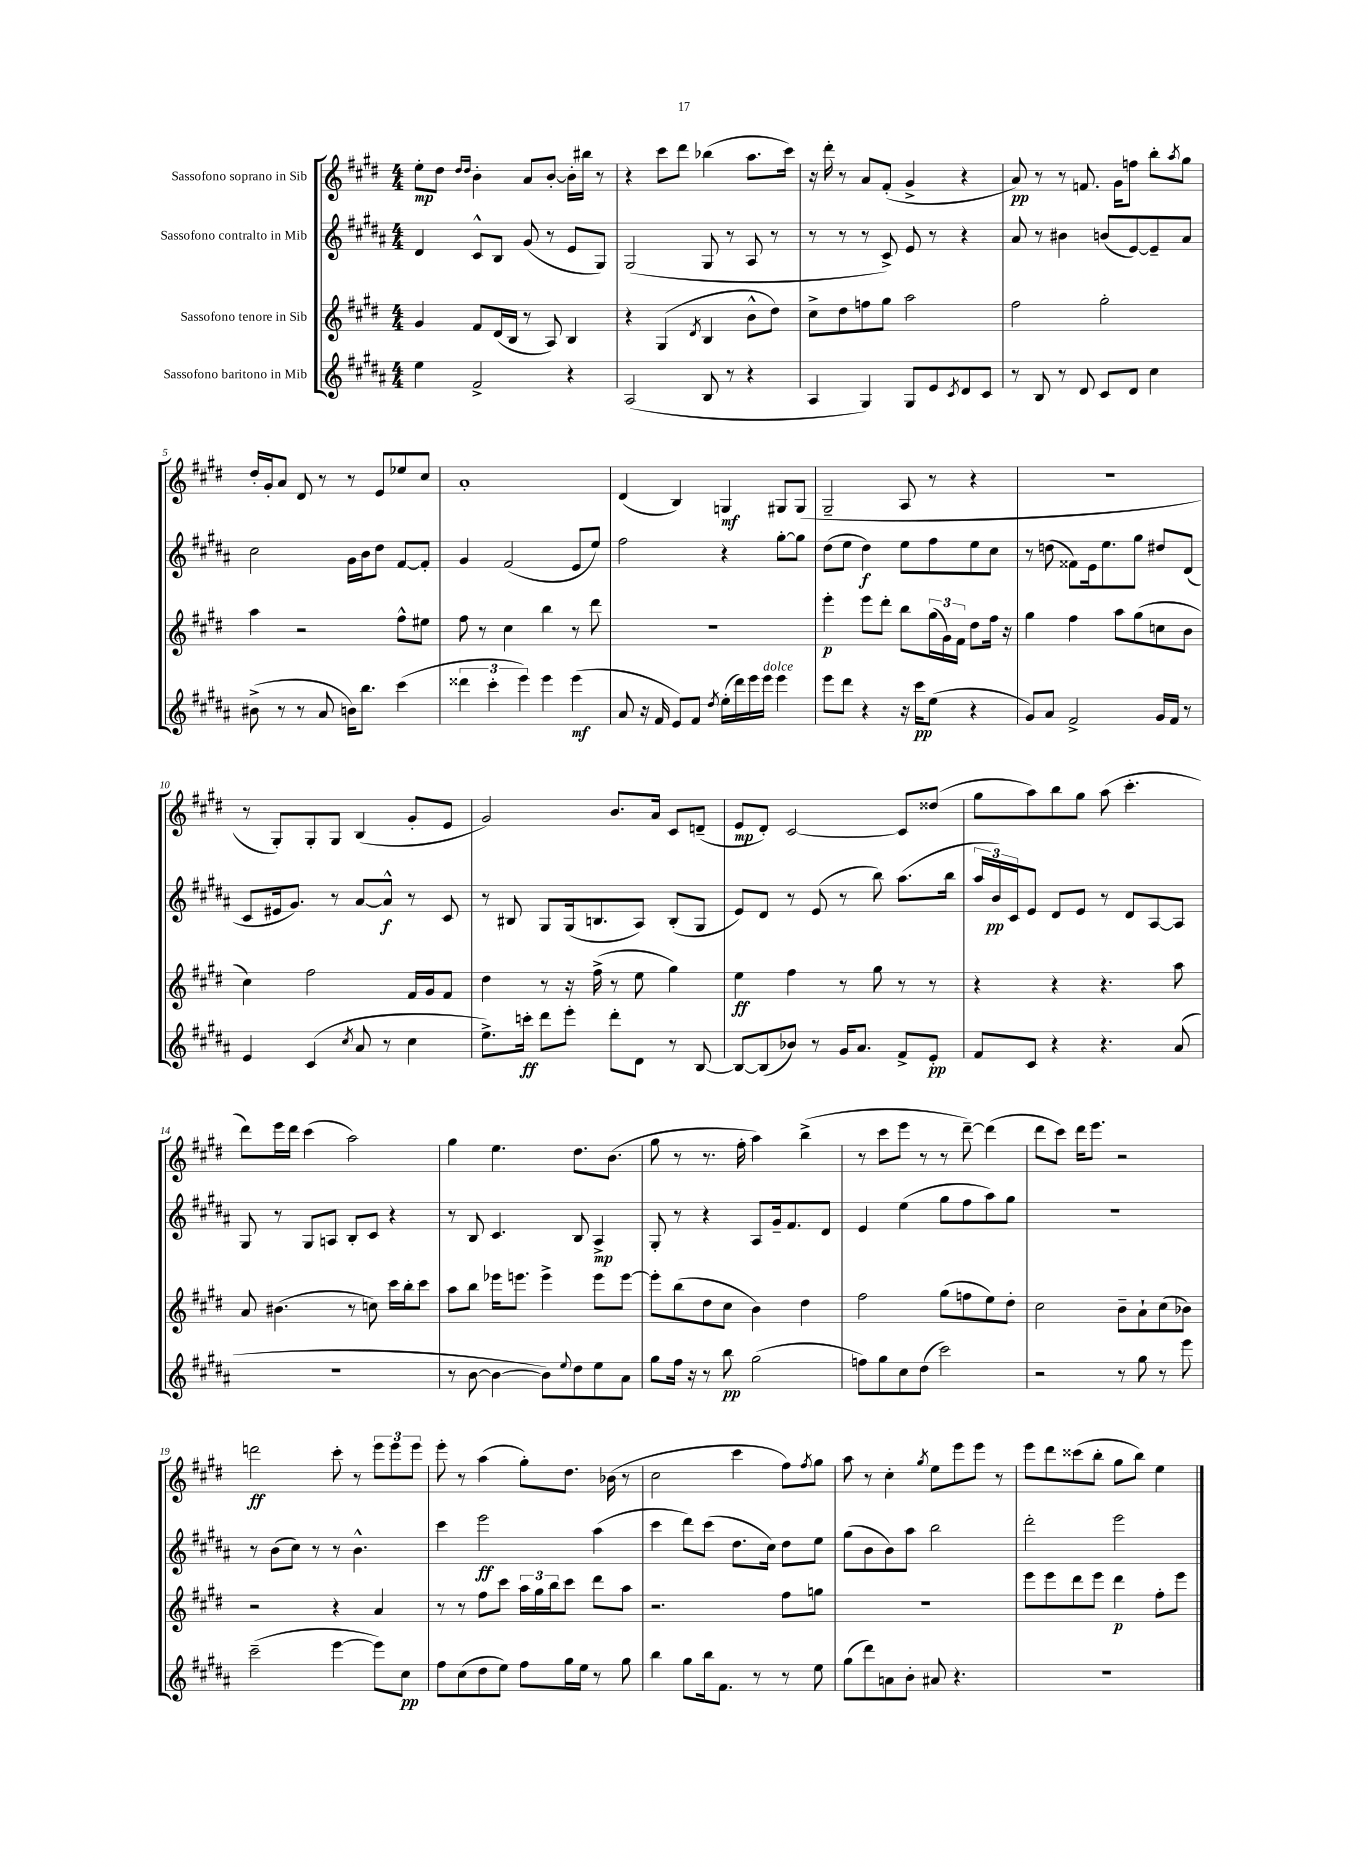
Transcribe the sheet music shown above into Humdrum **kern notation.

**kern	**kern	**kern	**kern
*staff4	*staff3	*staff2	*staff1
*clefG2	*clefG2	*clefG2	*clefG2
*k[f#c#g#d#a#]	*k[f#c#g#d#]	*k[f#c#g#d#a#]	*k[f#c#g#d#]
*M4/4	*M4/4	*M4/4	*M4/4
4ee	4g#	4d#	8ee'
.	.	.	8dd#
.	.	.	16qqdd#
.	.	.	16qqdd#
2f#^	8f#	8c#^^	4b'
.	(16d#	8B	.
.	16B	.	.
.	8r	(8g#	8a
.	8A)	8r	[8b'
4r	4B	8e	16b']
.	.	.	16bb#
.	.	8G#)	8r
=	=	=	=
(2A#	4r	(2G#	4r
.	(4G#	.	8ccc#
.	.	.	8ddd#
.	8qd#	.	.
8B	4B	8G#	(4bb-
8r	.	8r	.
4r	8b^^	8A#	8.aa
.	8dd#)	8r	.
.	.	.	16ccc#)
=	=	=	=
4A#	8cc#^	8r	16r
.	.	.	16ddd#'
.	8dd#	8r	8r
4G#)	8ff	8r	8a
.	8gg#	8c#^)	(8f#'
8G#	2aa	8e	4g#^
8e	.	8r	.
8qc#	.	.	.
8d#	.	4r	4r
8c#	.	.	.
=	=	=	=
8r	2ff#	8a#	8a)
8B	.	8r	8r
8r	.	4b#	8r
8d#	.	.	8.f
8c#	2gg#'	(8b	.
.	.	.	16g#
8d#	.	[8e)	8ff
4cc#	.	8e~]	8bb'
.	.	.	8qaa
.	.	8a#	8gg#
=	=	=	=
(8b#^	4aa	2cc#	16dd#'
.	.	.	16g#'
8r	.	.	8a
8r	2r	.	8d#
8a#	.	.	8r
16b)	.	16g#	8r
8.bb	.	16b	.
.	.	8dd#	8e
(4ccc#	8ff#^^	[8f#	8ee-
.	8ee#	8f#']	8cc#
=	=	=	=
6ddd##	8ff#	4g#	1a'
.	8r	.	.
6ccc#'	.	.	.
.	4cc#	(2f#	.
6eee)	.	.	.
4eee	4bb	.	.
(4eee	8r	8e	.
.	8ddd#	8ee)	.
=	=	=	=
8a#	1r	2ff#	(4d#
16r	.	.	.
16f#	.	.	.
8e)	.	.	4B)
8f#	.	.	.
8qdd#	.	.	.
(16ee'	.	4r	4G
16ddd#)	.	.	.
16eee	.	.	.
16eee	.	.	.
4eee	.	[8gg#'	8G#
.	.	8gg#]	(8G#
=	=	=	=
8eee	4eee'	(8dd#	2G#~
8ddd#	.	8ee	.
4r	8eee	4dd#)	.
.	8ddd#'	.	.
16r	8bb	8ee	8A
16ccc#	.	.	.
(8ee	(24gg#	8ff#	8r
.	24g#)	.	.
.	24f#	.	.
4r	8dd#	8ee	4r
.	16ff#	8cc#	.
.	16r	.	.
=	=	=	=
8g#)	4gg#	8r	1r
8a#	.	(8dd	.
2f#^	4ff#	8f##)	.
.	.	16e	.
.	.	8.ee	.
.	8aa	.	.
.	(8gg#	8gg#	.
16g#	8cc	8dd#	.
16f#	.	.	.
8r	8b	(8d#	.
=	=	=	=
4e	4cc#)	8c#	8r
.	.	16e#	8G#')
.	.	8.g#)	.
(4c#	2ff#	.	8G#'
.	.	8r	8G#
8qcc#	.	.	.
8a#	.	[8a#	(4B
8r	.	8a#^^]	.
4cc#	16f#	8r	8g#'
.	16g#	.	.
.	8f#	8c#	8e
=	=	=	=
8.ee^)	4dd#	8r	2g#)
.	.	8B#	.
16ccc'	.	.	.
8ddd#	8r	8G#	.
8eee'	16r	(16G#	.
.	(16ff#^	8.B	.
8ddd#'	8r	.	8.b
8d#	8ee	8A#)	.
.	.	.	16a
8r	4gg#)	(8B'	8c#
[8B	.	8G#	(8d~
=	=	=	=
8B_	4ee	8e)	8e
(8B]	.	8d#	8d#')
8b-)	4ff#	8r	[2c#
8r	.	(8e	.
16g#	8r	8r	.
8.a#	.	.	.
.	8gg#	8bb)	.
8f#^	8r	(8.aa#	8c#]
8e'	8r	.	(8dd##
.	.	16bb	.
=	=	=	=
8f#	4r	24aa#	8gg#
.	.	24b)	.
.	.	24c#	.
8c#	.	8e	8aa)
4r	4r	8d#	8bb
.	.	8e	8gg#
4.r	4.r	8r	(8aa
.	.	8d#	4.ccc#'
.	.	[8A#	.
(8a#	8aa	8A#]	.
=	=	=	=
1r	8a	8G#	8ddd#)
.	(4.b#	8r	16eee
.	.	.	16ddd#
.	.	8G#	(4ccc#
.	.	8A	.
.	8r	8B'	2aa)
.	8cc)	8c#	.
.	16ccc#	4r	.
.	16bb'	.	.
.	8ccc#	.	.
=	=	=	=
8r	8aa	8r	4gg#
[8b	8bb	8B	.
4b_	16eee-	4.c#	4.ee
.	8.eee	.	.
8b])	4eee^	.	.
8qqee	.	.	.
8dd#	.	8B	8.dd#
8ee	8eee	4A#^	.
.	.	.	(8.b
8a#	[8eee	.	.
=	=	=	=
8gg#	8eee']	8G#'	8gg#
16ff#	(8bb	8r	8r
16r	.	.	.
8r	8dd#	4r	8.r
8bb	8cc#	.	.
.	.	.	16ff#'
(2gg#	4b)	8A#	4aa)
.	.	16g#~	.
.	.	8.f#	.
.	4dd#	.	(4bb^
.	.	8d#	.
=	=	=	=
8ff)	2ff#	4e	8r
8gg#	.	.	8ccc#
8cc#	.	(4ee	8eee
(8dd#	.	.	8r
2ccc#)	(8gg#	8gg#	8r
.	8ff	8ff#	[8ddd#~)
.	8ee)	8aa#)	(4ddd#]
.	8dd#'	8gg#	.
=	=	=	=
2r	2cc#	1r	8ddd#
.	.	.	8ccc#)
.	.	.	16ddd#
.	.	.	8.eee
8r	8b~	.	2r
8gg#	8a`	.	.
8r	(8cc#	.	.
8eee	8b-)	.	.
=	=	=	=
(2ccc#~	2r	8r	2ddd
.	.	(8b	.
.	.	8cc#)	.
.	.	8r	.
[4eee	4r	8r	8ccc#'
.	.	4.b^^	8r
8eee])	4a	.	12eee
.	.	.	12eee
8cc#	.	.	.
.	.	.	12eee
=	=	=	=
8ff#	8r	4ccc#	8eee'
(8cc#	8r	.	8r
8dd#	8ff#	2eee	(4aa
8ee)	8ccc#	.	.
8ff#	24aa	.	8gg#')
.	24gg#	.	.
.	24bb	.	.
16gg#	8ccc#	.	8.dd#
16ee	.	.	.
8r	8ddd#	(4aa#	.
.	.	.	(16b-
8gg#	8aa	.	8r
=	=	=	=
4bb	2.r	4ccc#	2cc#
8gg#	.	8ddd#)	.
16bb	.	(8ccc#	.
8.f#	.	.	.
.	.	8.dd#	4ccc#
8r	.	.	.
.	.	16cc#)	.
8r	8ff#	8dd#	8ff#)
.	.	.	8qff#
8ee	8gg	8ee	8gg#
=	=	=	=
(8gg#	1r	(8gg#	8aa
8ddd#)	.	8b	8r
8a	.	8b)	4cc#'
8b'	.	8aa#	.
.	.	.	8qgg#
8a#	.	2bb	8ee
4.r	.	.	8eee
.	.	.	8eee
.	.	.	8r
=	=	=	=
1r	8eee	2ddd#'	8eee
.	8eee	.	8ddd#
.	8ddd#	.	(8ccc##
.	8eee	.	8bb'
.	4ddd#	2eee	8gg#
.	.	.	8bb)
.	8ff#'	.	4ee
.	8eee	.	.
==	==	==	==
*-	*-	*-	*-
